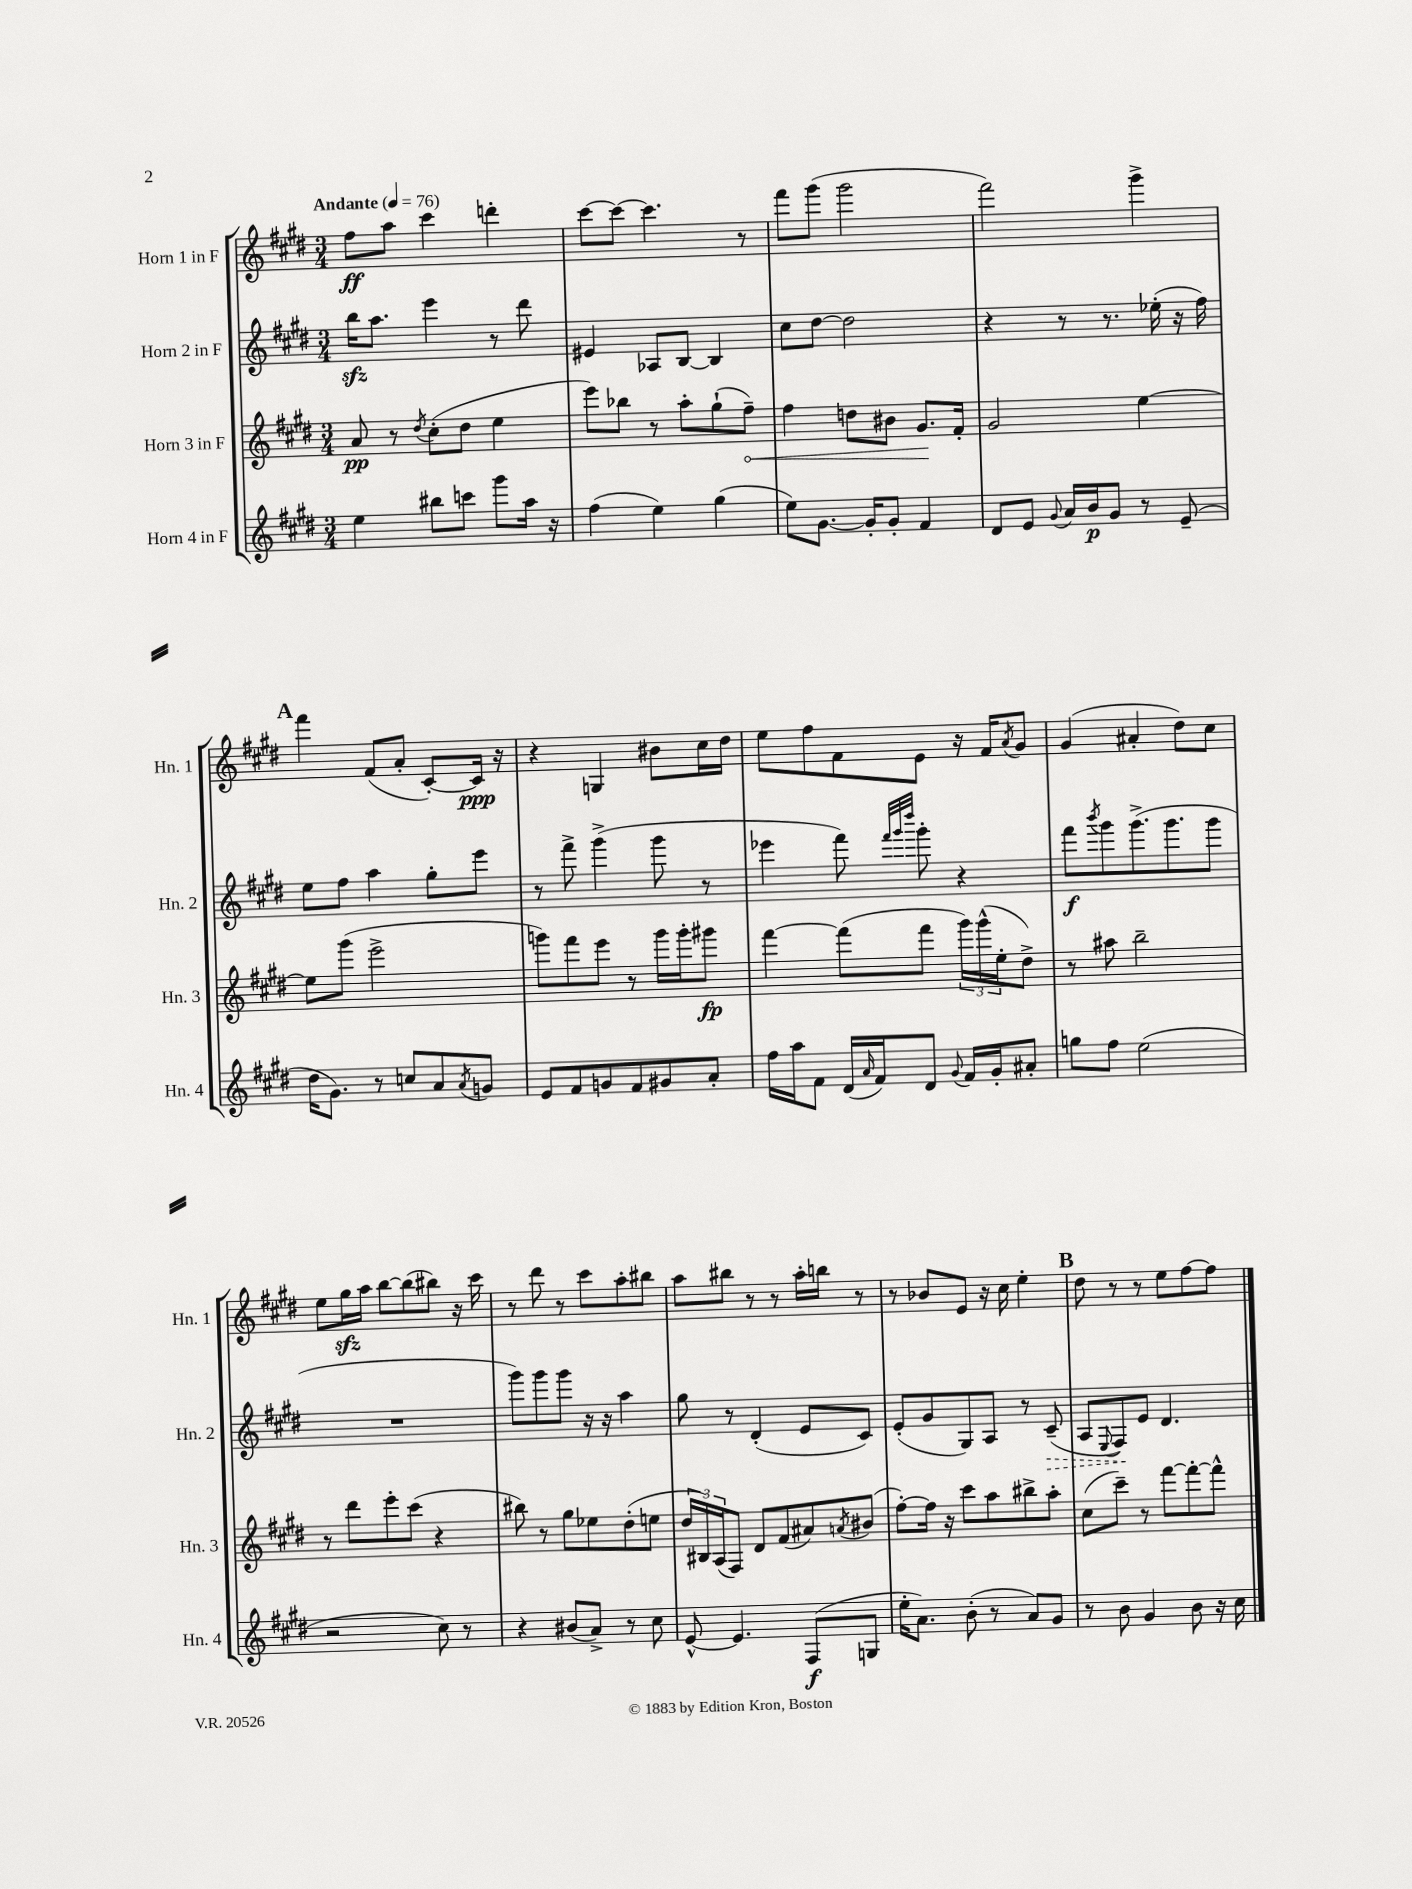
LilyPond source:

<<
\new StaffGroup <<
\new Staff = "s0" \with { instrumentName = "Horn 1 in F" shortInstrumentName = "Hn. 1" } {
    \clef treble \key e \major \numericTimeSignature \time 3/4 \tempo "Andante" 4 = 76
    fis''8\ff a''8 cis'''4 d'''4-. |
    cis'''8~ cis'''8~ cis'''4. r8 |
    fis'''8 gis'''8( gis'''2 |
    fis'''2) gis'''4-> |
    \mark \markup { \bold "A" } fis'''4 fis'8( a'8-. cis'8~-.) cis'16\ppp r16 |
    r4 g4 bis'8 cis''16 dis''16 |
    e''8 fis''8 fis'8 e'8 r16 fis'16 \acciaccatura { a'8 } gis'8 |
    gis'4( ais'4-. dis''8) cis''8 |
    e''8 gis''16\sfz a''16 b''8~ b''8( bis''8) r16 cis'''16 |
    r8 dis'''8 r8 cis'''8 a''8-. bis''8 |
    a''8 bis''8 r8 r8 a''16-. b''16 r8 |
    r8 bes'8 e'8 r16 cis''16 e''4-. |
    \mark \markup { \bold "B" } dis''8 r8 r8 e''8 fis''8~ fis''8 \bar "|." |
}
\new Staff = "s1" \with { instrumentName = "Horn 2 in F" shortInstrumentName = "Hn. 2" } {
    \clef treble \key e \major \numericTimeSignature \time 3/4
    b''16\sfz a''8. e'''4 r8 dis'''8 |
    eis'4 aes8 b8~ b4 |
    cis''8 dis''8~ dis''2 |
    r4 r8 r8. ees''16-.( r16 fis''16) |
    \mark \markup { \bold "A" } e''8 fis''8 a''4 gis''8-. e'''8 |
    r8 fis'''8-> gis'''4->( gis'''8 r8 |
    ees'''4 fis'''8) \grace { fis'''32 gis'''32 dis''''32 } gis'''8-. r4 |
    fis'''8\f \acciaccatura { b'''8 } gis'''8 gis'''8.->( gis'''8. gis'''8 |
    R2. |
    gis'''8) gis'''8 gis'''8 r16 r16 a''4 |
    gis''8 r8 dis'4-.( e'8 cis'8) |
    e'8-.( gis'8 gis8) a8 r8 \once \override Hairpin.style = #'dashed-line cis'8--\>( |
    \mark \markup { \bold "B" } a8 \appoggiatura { e8 } fis8\!) e'8 dis'4. \bar "|." |
}
\new Staff = "s2" \with { instrumentName = "Horn 3 in F" shortInstrumentName = "Hn. 3" } {
    \clef treble \key e \major \numericTimeSignature \time 3/4
    a'8\pp r8 \acciaccatura { dis''8 } cis''8-.( dis''8 e''4 |
    e'''8) bes''8 r8 a''8-. gis''8-!( \once \override Hairpin.circled-tip = ##t fis''8--\<) |
    fis''4 d''8 bis'8 gis'8.\! fis'16-. |
    gis'2 e''4~ |
    \mark \markup { \bold "A" } e''8 gis'''8( e'''2-> |
    g'''8) fis'''8 e'''8 r8 g'''16 g'''16-. gis'''8\fp |
    fis'''4~ fis'''8( fis'''8 \tuplet 3/2 { gis'''16) gis'''16-^( e''16-. } dis''8->) |
    r8 ais''8 b''2-- |
    r8 dis'''8 e'''8-. cis'''8( r4 |
    bis''8) r8 gis''8 ees''8 dis''8-.( e''8 |
    \tuplet 3/2 { dis''16 bis16) a16( } fis8) dis'8 fis'8( ais'8) \acciaccatura { a'8 } bis'8( |
    fis''8~-.) fis''16 r16 cis'''8 a''8 bis''8-> a''8-. |
    \mark \markup { \bold "B" } cis''8( cis'''8--) r8 fis'''8~ fis'''8~-. fis'''8-^ \bar "|." |
}
\new Staff = "s3" \with { instrumentName = "Horn 4 in F" shortInstrumentName = "Hn. 4" } {
    \clef treble \key e \major \numericTimeSignature \time 3/4
    e''4 bis''8 c'''8 gis'''8 a''16 r16 |
    fis''4( e''4) gis''4( |
    e''8) gis'8.~ gis'16-. gis'8-. fis'4 |
    dis'8 e'8 \appoggiatura { gis'8 } a'16 b'16\p gis'8 r8 e'8--( |
    \mark \markup { \bold "A" } dis''16 gis'8.) r8 c''8 a'8 \acciaccatura { a'8 } g'8 |
    e'8 fis'8 g'8 fis'8 gis'8 a'8-. |
    fis''16 a''16 fis'8 dis'16( \grace { a'16 } fis'16) dis'8 \appoggiatura { gis'8 } fis'16 gis'16-. ais'8-. |
    g''8 fis''8 e''2( |
    r2 cis''8) r8 |
    r4 bis'8( a'8->) r8 cis''8 |
    e'8~-^ e'4. fis8\f( g8 |
    e''16-. a'8.) b'8-.( r8 a'8) gis'8 |
    \mark \markup { \bold "B" } r8 b'8 gis'4 b'8 r16 cis''16 \bar "|." |
}
>>
>>
\layout { \context { \Score \remove "Bar_number_engraver" } }
